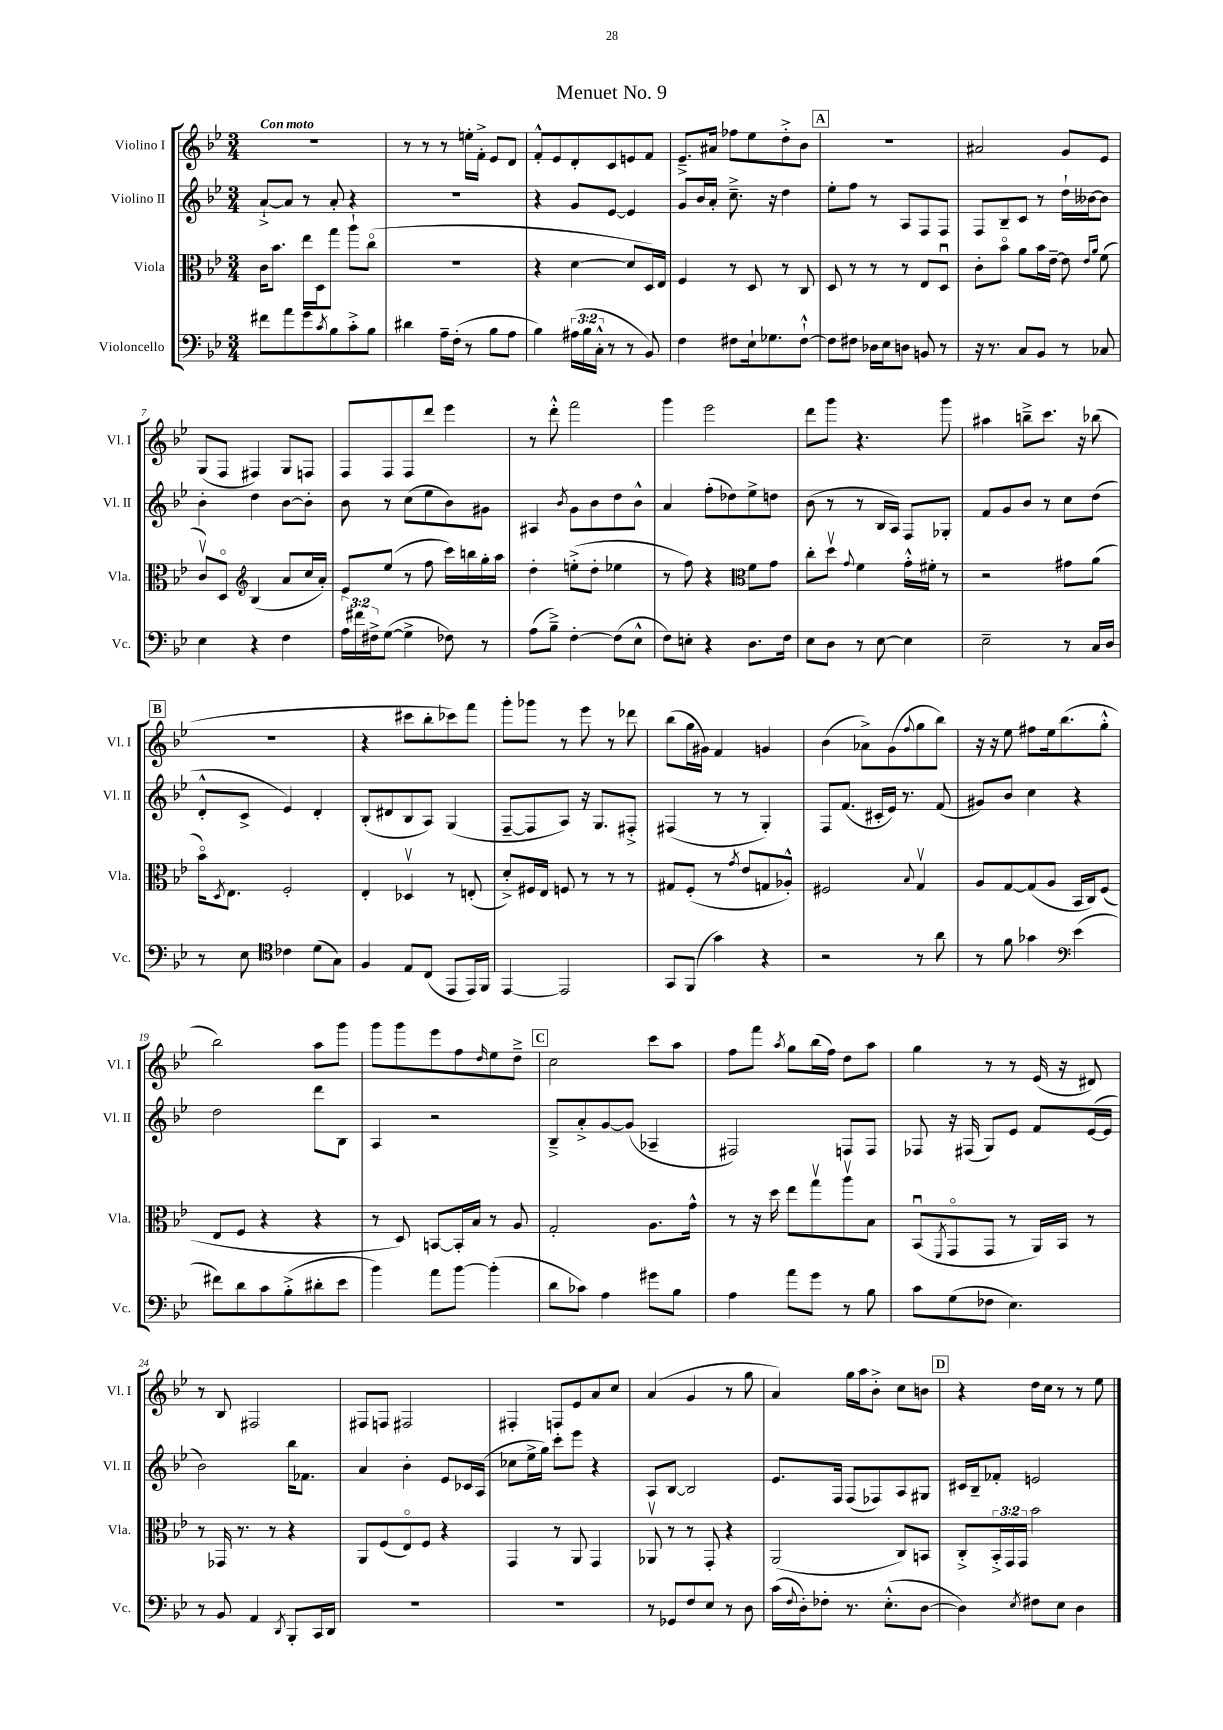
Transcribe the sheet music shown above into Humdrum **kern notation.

**kern	**kern	**kern	**kern
*staff4	*staff3	*staff2	*staff1
*clefF4	*clefC3	*clefG2	*clefG2
*k[b-e-]	*k[b-e-]	*k[b-e-]	*k[b-e-]
*M3/4	*M3/4	*M3/4	*M3/4
8f#	16c	[8a`^	2.r
.	8.b-	.	.
8a	.	8a]	.
8g	16ee-	8r	.
.	16D	.	.
8qc	.	.	.
8B-	8gg	8a'	.
8c'^	8aa`	4r	.
8B-	(8cco	.	.
=	=	=	=
4d#	2.r	2.r	8r
.	.	.	8r
16A~	.	.	8r
(16F'	.	.	.
8r	.	.	16ee'
.	.	.	16f'^
8B-	.	.	8e-
8A	.	.	8d
=	=	=	=
4B-)	4r	4r	8f'^^
.	.	.	8e-
(24A#	[4d	8g	8d'
24B-	.	.	.
24C'^^	.	.	.
8r	.	[8e-	8c
8r	8d]	4e-]	8e
8BB-)	16D)	.	8f
.	16E-	.	.
=	=	=	=
4F	4F	8g	8.e-~^
.	.	16b-	.
.	.	16a'	16a#
8F#	8r	8.cc~^	8ff-
16E-`	8D	.	8ee-
8.G-	.	16r	.
.	8r	4dd	8dd'^
[8F#`^^	8C	.	8b-
=	=	=	=
8F#]	8D	8ee-'	2.r
8F#	8r	8ff	.
16D-	8r	8r	.
16E-	.	.	.
8D	8r	8A	.
8BB	8E-	8F	.
8r	8Du	8F	.
=	=	=	=
16r	8c'	8F	2a#
8.r	.	.	.
.	8b-o	8B-~	.
8C	8a	8c	.
8BB-	16b-	8r	.
.	[16e-~	.	.
8r	8e-]	16dd`	8g
.	.	[16b--	.
.	16qqe-	.	.
.	16qqa	.	.
8C-	(8f	8b--]	8e-
=	=	=	=
4E-	8cv)	4b-'	(8G
.	8Do	.	8F
*	*clefG2	*	*
4r	(4B-	4dd	4F#)
4F	8a	[8b-	8G
.	16cc	8b-']	8F
.	16a')	.	.
=	=	=	=
24A	8e-	8b-	8F
24f#	.	.	.
24F#^	.	.	.
([8G	(8ee-	8r	8F
4G^]	8r	(8cc	8F
.	8ff	8ee-	8ddd
8F-)	16ccc)	8b-)	4eee-
.	16bb	.	.
8r	16gg'	8g#	.
.	16aa	.	.
=	=	=	=
(8A	4dd'	4A#	8r
8B-~^)	.	.	8ddd'^^
.	.	8qb-	.
[4F'	(8ee'^	8g	2fff
.	8dd'	8b-	.
(8F]	4ee-	8dd	.
8E-^^	.	8b-^^	.
=	=	=	=
8F)	8r	4a	4ggg
8E'	8ff)	.	.
4r	4r	(8ff'	2eee-
.	.	8dd-)	.
*	*clefC3	*	*
8.D	8f	8ee-^	.
.	8g	8dd	.
16F	.	.	.
=	=	=	=
8E-	8cc'	(8b-	8ddd
8D	8ddv	8r	8ggg
.	8qqg	.	.
8r	4f	8r	4.r
[8E-	.	16B-	.
.	.	16A)	.
4E-]	16g'^^	8F	.
.	16f#'	.	.
.	8r	8G-'	8ggg
=	=	=	=
2E-~	2r	8f	4aa#
.	.	8g	.
.	.	8b-	8bb~^
.	.	8r	8.ccc
8r	8g#	8cc	.
.	.	.	16r
16C	(8a	(8dd	(8bb-
16D	.	.	.
=	=	=	=
8r	16b-o)	8d'^^	2.r
.	8qD	.	.
.	8.E-	.	.
8E-	.	8c^	.
*clefC4	*	*	*
4c-	2F'	4e-)	.
(8d	.	4d'	.
8G)	.	.	.
=	=	=	=
4F	4E-'	(8B-'	4r
.	.	8d#	.
8E-	4D-v	8B-	8ccc#
(8C	.	8A)	8bb-'
8EE-	8r	(4G	8ccc-)
16EE-)	(8E'	.	8fff
16FF	.	.	.
=	=	=	=
[4EE-	8d'^)	[8F~	8ggg'
.	16F#	8F]	8ggg-
.	16E-	.	.
2EE-]	8F	8A)	8r
.	8r	16r	8eee-
.	.	8.G	.
.	8r	.	8r
.	8r	8F#'^	8ddd-
=	=	=	=
8GG	8G#	(4F#	(8bb-
(8FF	(8F'	.	16gg
.	.	.	16g#)
4g)	8r	8r	4f
.	8qg	.	.
.	8e-	8r	.
4r	8G	4G')	4g
.	8A-'^^)	.	.
=	=	=	=
2r	2F#	8F	(4b-
.	.	(8.f	.
.	.	.	8a-^)
.	.	16c#'	.
.	.	16e-)	(8g
.	.	8.r	.
.	8qqB-	.	8qqff
8r	4Gv	.	8gg
8a	.	(8f	8bb-)
=	=	=	=
8r	8A	8g#)	16r
.	.	.	16r
8f	[8G	8b-	8ee-
4g-	(8G]	4cc	8ff#
.	8A	.	16ee-
.	.	.	(8.bb-
*clefF4	*	*	*
(4e-	16BB-	4r	.
.	16C)	.	.
.	(8F	.	8gg'^^
=	=	=	=
8f#)	8E-	2dd	2bb-)
8d	8F	.	.
8c	4r	.	.
(8B-'^	.	.	.
8d#'	4r	8ddd	8aa
8e-	.	8B-	8ggg
=	=	=	=
4b-)	8r	4A	8ggg
.	8D)	.	8ggg
8a	[8BB	2r	8eee-
[8b-	16BB']	.	8ff
.	16B-	.	.
.	.	.	16qqdd
(4b-']	8r	.	8ee-
.	8A	.	8dd~^
=	=	=	=
8d	2G'	8B-~^	2cc
8c-)	.	8a'^	.
4A	.	[8g	.
.	.	(8g]	.
8g#	8.A	4A-~	8ccc
8B-	.	.	8aa
.	16g^^	.	.
=	=	=	=
4A	8r	2F#)	8ff
.	16r	.	8fff
.	16dd	.	.
.	.	.	8qaa
8a	8ee-	.	8gg
8g	8ggv	.	(16bb-
.	.	.	16ff)
8r	8aav	8F	8dd
8B-	8B-	8F	8aa
=	=	=	=
8c	(8BB-u	8F-	4gg
.	8qFF	.	.
(8G	8GGo	16r	.
.	.	(16F#	.
8F-	8GG	8G)	8r
4.E-)	8r	8e-	8r
.	16AA)	8f	(16e-
.	16BB-	.	16r
.	8r	([16e-	8d#)
.	.	16e-]	.
=	=	=	=
8r	8r	2b-)	8r
8BB-	16GG-	.	8B-
.	8.r	.	.
4AA	.	.	2F#
.	8r	.	.
8qDD	.	.	.
8BBB-'	4r	16bb-	.
.	.	8.f-	.
16CC	.	.	.
16DD	.	.	.
=	=	=	=
2.r	8AA	4a	8F#
.	(8F	.	8F
.	8E-o)	4b-'	2F#
.	8F	.	.
.	4r	8e-	.
.	.	16c-	.
.	.	(16A	.
=	=	=	=
2.r	4GG	8cc-	4F#'
.	.	16ee-^	.
.	.	16gg)	.
.	8r	8ccc'	8F
.	8AA	8eee-	8e-
.	4GG	4r	8a
.	.	.	8cc
=	=	=	=
8r	8AA-v	8A	(4a
8GG-	8r	[8B-	.
8F	8r	2B-]	4g
8E-	8GG'	.	.
8r	4r	.	8r
8D	.	.	8gg
=	=	=	=
(16c	(2AA	8.e-	4a)
8qqF	.	.	.
16D')	.	.	.
8F-'	.	.	.
.	.	16F	.
8.r	.	(8F	16gg
.	.	.	16aa
.	.	8F-)	8b-'^
(8.E-'^^	.	.	.
.	8C)	8A	8cc
[8D	8BB	8G#	8b
=	=	=	=
4D])	8C'^	16c#	4r
.	.	16B-~	.
.	24BB-'^	8f-'	.
.	24GG	.	.
.	24GG	.	.
8qE-	.	.	.
8F#	2b-	2e	16dd
.	.	.	16cc
8E-	.	.	8r
4D	.	.	8r
.	.	.	8ee-
==	==	==	==
*-	*-	*-	*-
